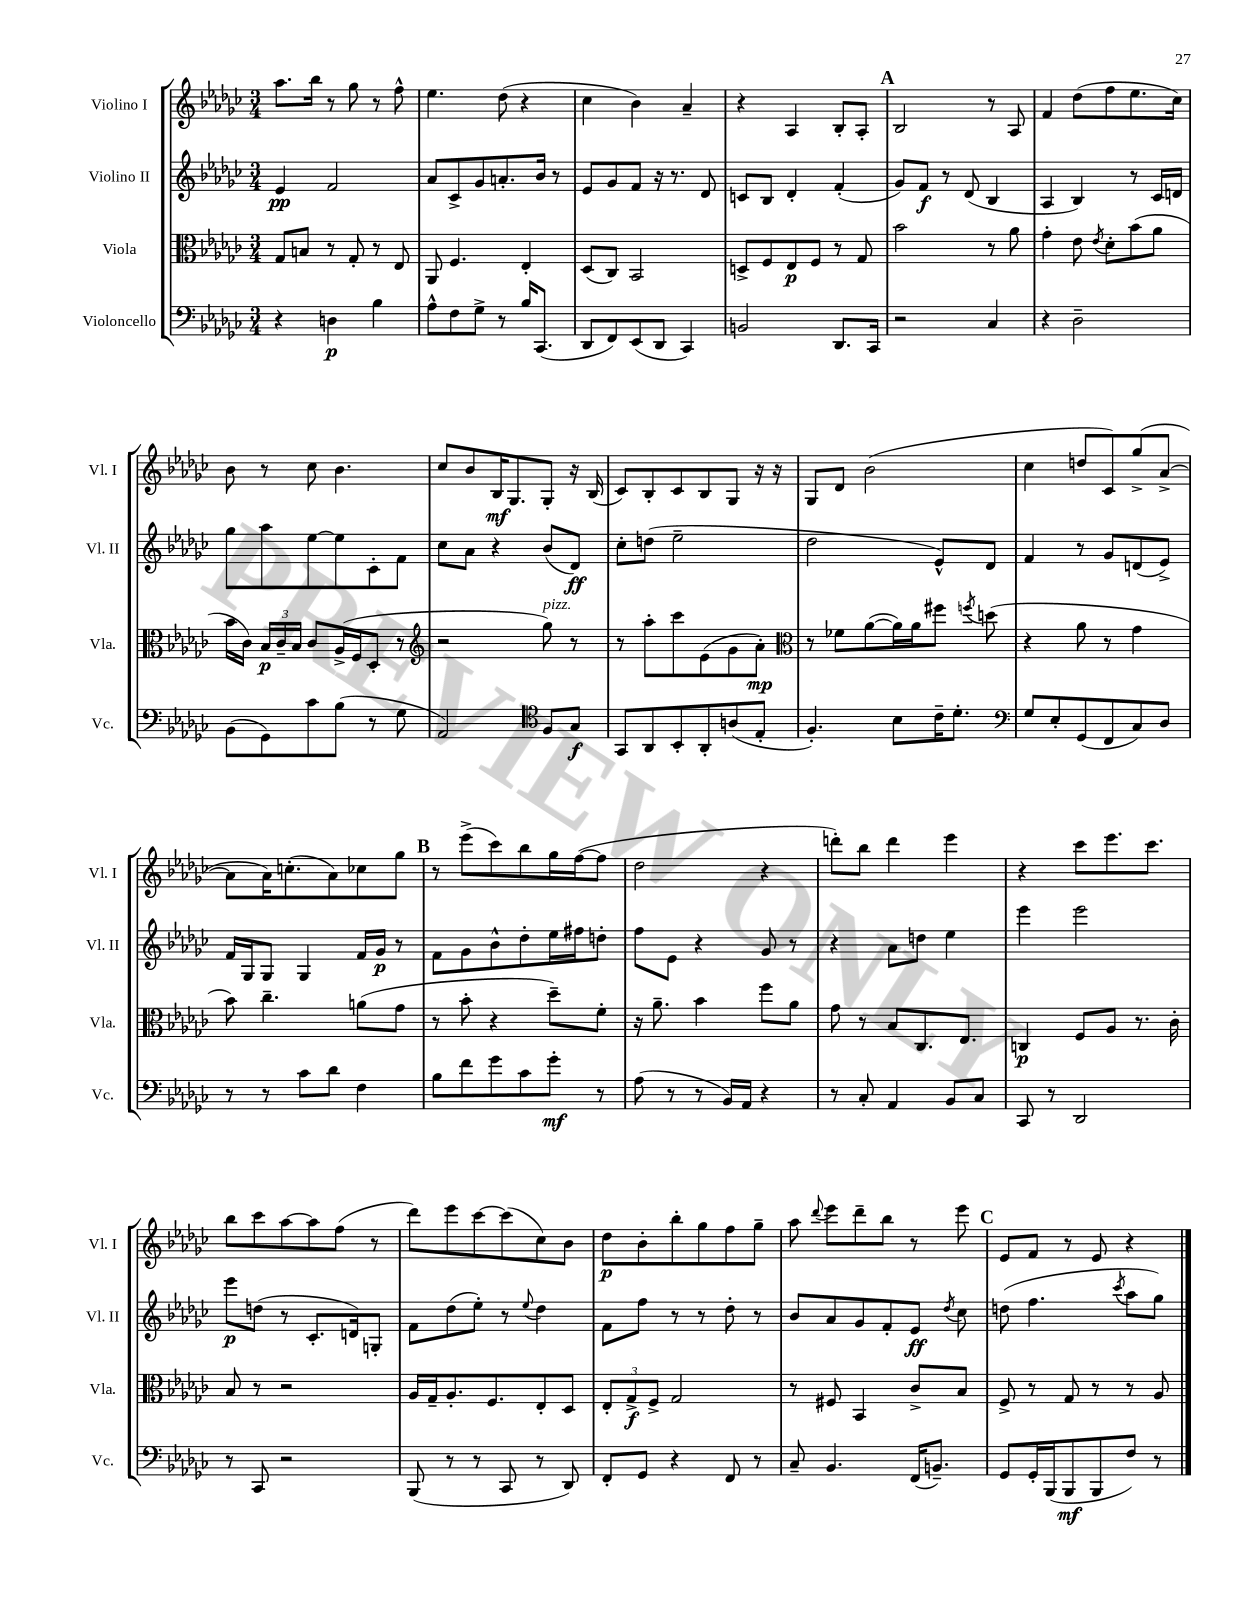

**kern	**kern	**kern	**kern
*staff4	*staff3	*staff2	*staff1
*clefF4	*clefC3	*clefG2	*clefG2
*k[b-e-a-d-g-c-]	*k[b-e-a-d-g-c-]	*k[b-e-a-d-g-c-]	*k[b-e-a-d-g-c-]
*M3/4	*M3/4	*M3/4	*M3/4
4r	8G-	4e-	8.aa-
.	8B	.	.
.	.	.	16bb-
4D	8r	2f	8r
.	8G-'	.	8gg-
4B-	8r	.	8r
.	8E-	.	8ff^^
=	=	=	=
8A-^^	8AA-	8a-	4.ee-
8F	4.F	8c-^	.
8G-^	.	8g-	.
8r	.	8.a'	(8dd-
16B-	4E-'	.	4r
(8.CC-	.	16b-	.
.	.	8r	.
=	=	=	=
8DD-	(8D-	8e-	4cc-
8FF)	8C-)	8g-	.
(8EE-	2BB-	8f	4b-)
8DD-	.	16r	.
.	.	8.r	.
4CC-)	.	.	4a-~
.	.	8d-	.
=	=	=	=
2BB	8D^	8c	4r
.	8F	8B-	.
.	8E-	4d-'	4A-
.	8F	.	.
8.DD-	8r	(4f'	8B-'
.	8G-	.	8A-'
16CC-	.	.	.
=	=	=	=
2r	2b-	8g-)	2B-
.	.	8f	.
.	.	8r	.
.	.	(8d-	.
4C-	8r	4B-	8r
.	8a-	.	8A-
=	=	=	=
4r	4g-'	4A-	4f
2D-~	8e-	4B-)	(8dd-
.	8qe-	.	.
.	8d-'	.	8ff
.	(8b-	8r	8.ee-
.	8a-	16c-	.
.	.	16d	16cc-)
=	=	=	=
(8BB-	16b-	8gg-	8b-
.	16c-)	.	.
8GG-)	24B-	8aa-	8r
.	24c-~	.	.
.	24B-	.	.
8c-	8c-	[8ee-	8cc-
(8B-	(16A-^	8ee-]	4.b-
.	16F	.	.
8r	8D-'	8c-'	.
8G-	8r	8f	.
=	=	=	=
*	*clefG2	*	*
2AA-)	2r	8cc-	8cc-
.	.	8a-	8b-
.	.	4r	16B-
.	.	.	8.G-
*clefC4	*	*	*
8F	8gg-)	(8b-	8G-'
8G-	8r	8d-)	16r
.	.	.	(16B-
=	=	=	=
8GG-	8r	8cc-'	8c-)
8AA-	8aa-'	(8dd	8B-'
8BB-'	8ccc-	2ee-~	8c-
8AA-'	(8e-	.	8B-
(8A	8g-	.	8G-
8E-'	8a-')	.	16r
.	.	.	16r
=	=	=	=
*	*clefC3	*	*
4.F')	8r	2dd-	8G-
.	8f-	.	8d-
.	([8a-	.	(2b-
8B-	16a-])	.	.
.	16a-	.	.
16c-~	8ff#	8e-^^)	.
8.d-'	.	.	.
.	8qff	.	.
.	(8dd	8d-	.
=	=	=	=
*clefF4	*	*	*
8G-	4r	4f	4cc-
8E-'	.	.	.
(8GG-	8a-	8r	8dd
8FF	8r	8g-	8c-)
8C-)	4g-	(8d	(8gg-^
8D-	.	8e-^)	[8a-^
=	=	=	=
8r	8b-)	16f	8a-]
.	.	16G-	.
8r	4.cc-~	8G-	16a-)
.	.	.	(8.cc'
8c-	.	4G-	.
8d-	.	.	8a-)
4F	(8a	16f	8cc-
.	.	16g-	.
.	8g-	8r	8gg-
=	=	=	=
8B-	8r	8f	8r
8f	8b-'	8g-	(8eee-^
8g-	4r	8b-^^	8ccc-)
8c-	.	8dd-'	8bb-
8g-'	8dd-~)	16ee-	16gg-
.	.	16ff#	([16ff
8r	8f'	8dd'	8ff]
=	=	=	=
(8A-	16r	8ff	2dd-
.	8.a-~	.	.
8r	.	8e-	.
8r	4b-	4r	.
16BB-)	.	.	.
16AA-	.	.	.
4r	8ff	8g-	4r
.	8a-	8r	.
=	=	=	=
8r	8g-	4r	8ddd')
8C-'	8r	.	8bb-
4AA-	8B-	8a-	4ddd
.	8.C-	8dd	.
8BB-	.	4ee-	4eee-
.	8.E-	.	.
8C-	.	.	.
=	=	=	=
8CC-	4C	4eee-	4r
8r	.	.	.
2DD-	8F	2eee-	8ccc-
.	8A-	.	8.eee-
.	8.r	.	.
.	.	.	8.ccc-
.	16c-'	.	.
=	=	=	=
8r	8B-	8eee-	8bb-
8CC-	8r	(8dd	8ccc-
2r	2r	8r	[8aa-
.	.	8.c-'	8aa-]
.	.	.	(8ff
.	.	16d)	.
.	.	8G'	8r
=	=	=	=
(8BBB-	16A-	8f	8ddd-)
.	16G-~	.	.
8r	8.A-'	(8dd-	8eee-
8r	.	8ee-')	[8ccc-
.	8.F	.	.
8CC-	.	8r	(8ccc-]
.	.	8qqee-	.
8r	8E-'	4dd-	8cc-)
8DD-)	8D-	.	8b-
=	=	=	=
8FF'	12E-'	8f	8dd-
.	12G-^	.	.
8GG-	.	8ff	8b-'
.	12F^	.	.
4r	2G-	8r	8bb-'
.	.	8r	8gg-
8FF	.	8dd-'	8ff
8r	.	8r	8gg-~
=	=	=	=
8C-~	8r	8b-	8aa-
.	.	.	8qqddd-
4.BB-	8F#	8a-	8eee-
.	4BB-	8g-	8ddd-~
.	.	8f'	8bb-
(16FF	8c-^	8e-	8r
8.BB~)	.	.	.
.	.	8qdd-	.
.	8B-	8cc-	8eee-
=	=	=	=
8GG-	8F^	(8dd	8e-
16GG-'	8r	4.ff	8f
(16BBB-	.	.	.
8BBB-	8G-	.	8r
8BBB-	8r	.	8e-
.	.	8qccc-	.
8F)	8r	8aa-	4r
8r	8A-	8gg-)	.
==	==	==	==
*-	*-	*-	*-
